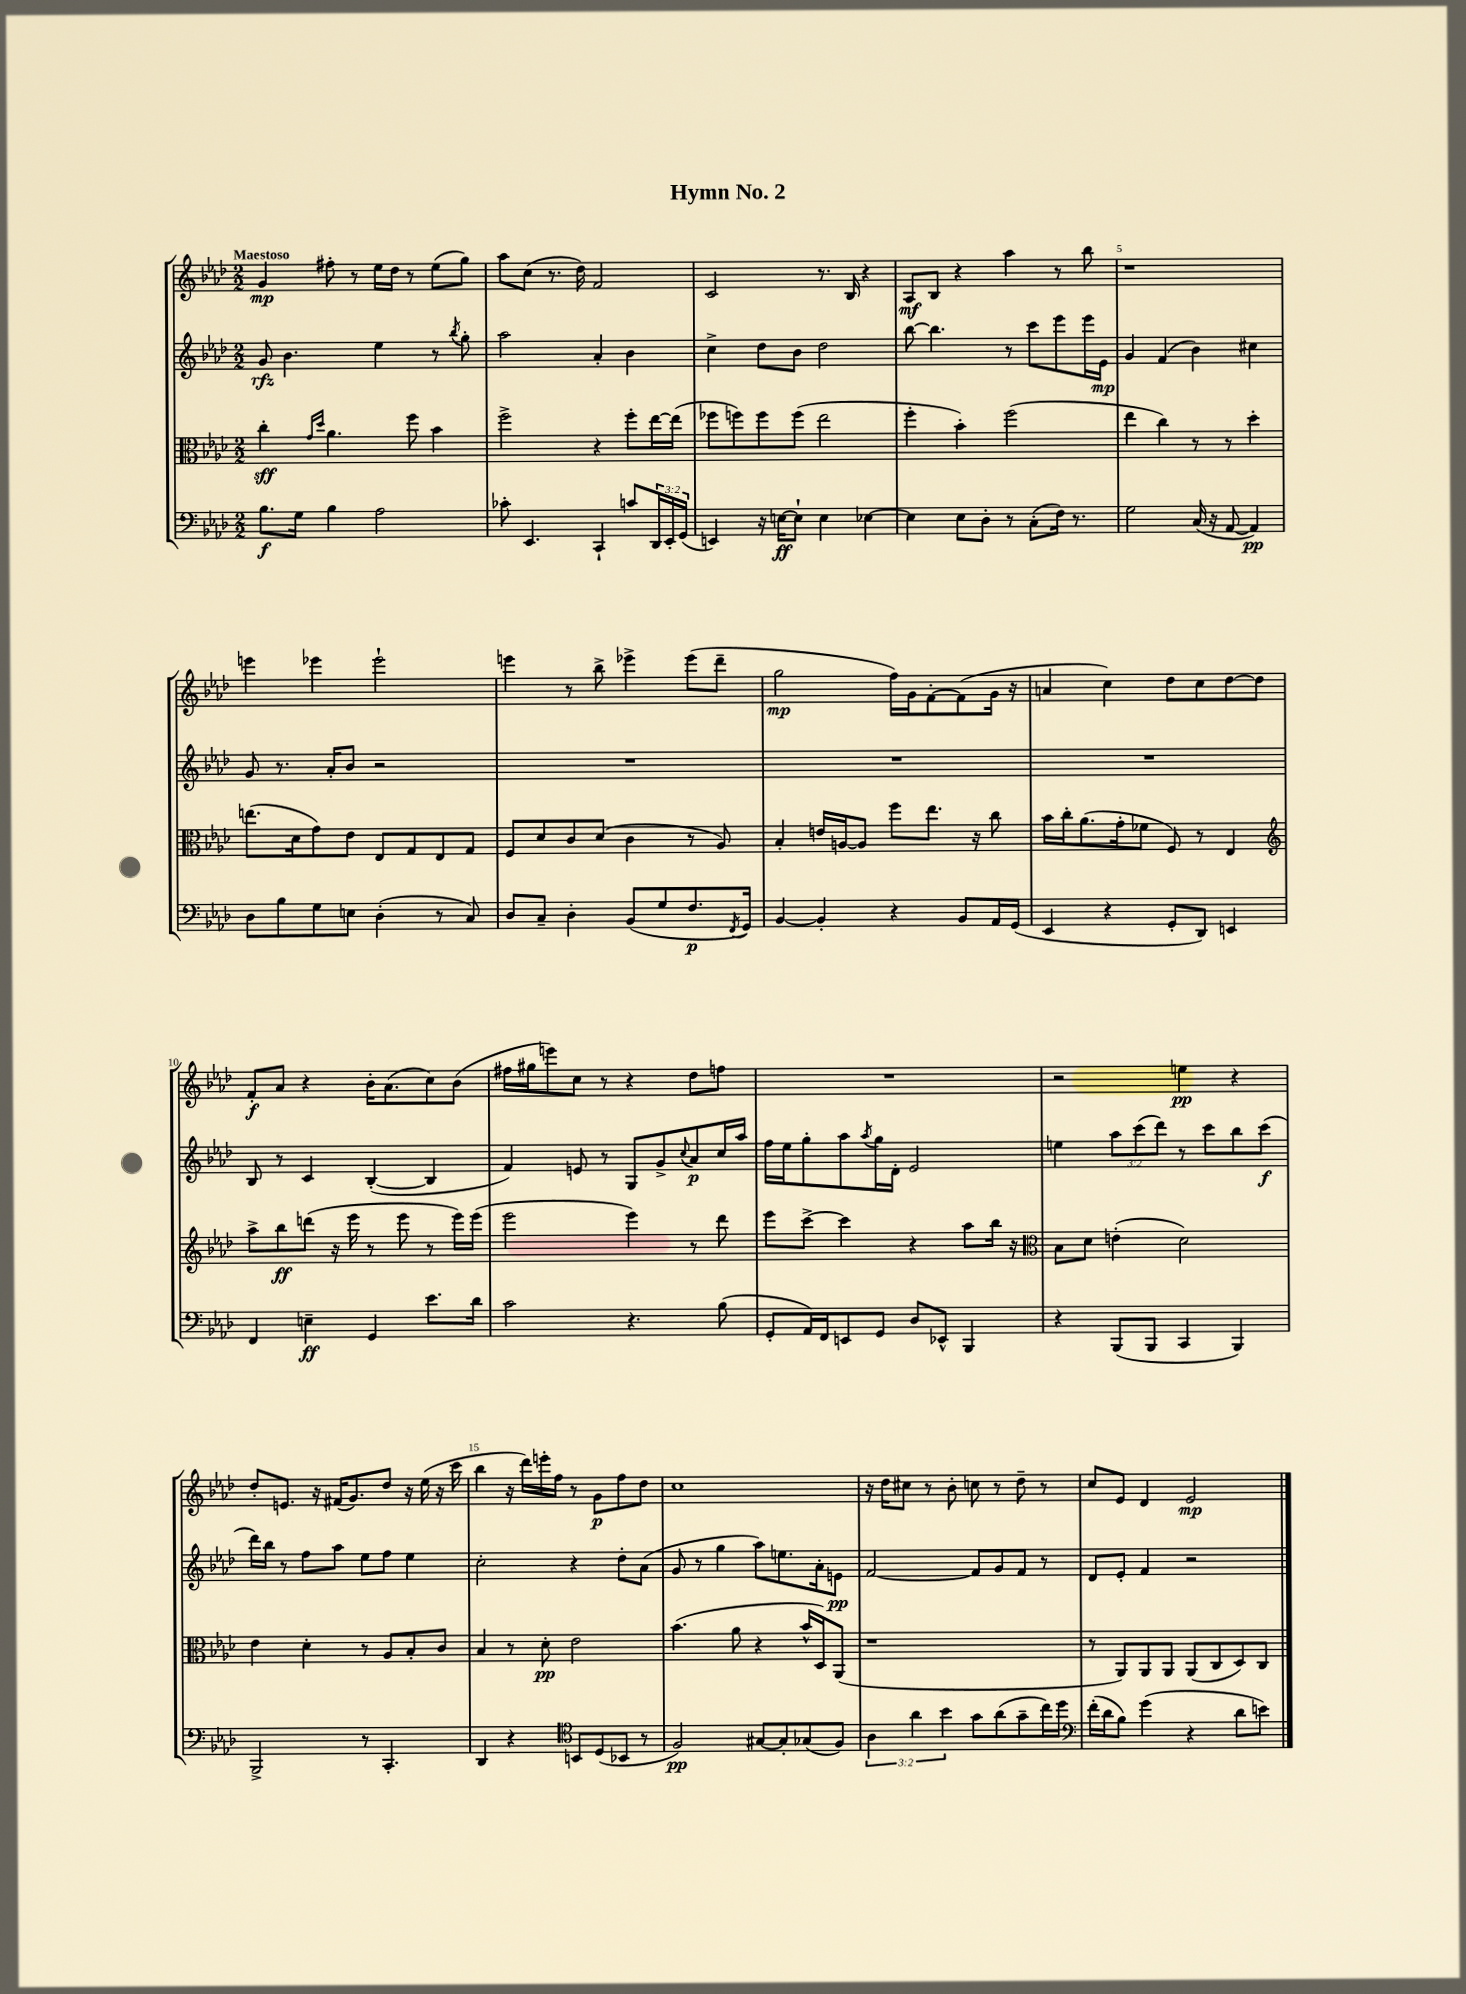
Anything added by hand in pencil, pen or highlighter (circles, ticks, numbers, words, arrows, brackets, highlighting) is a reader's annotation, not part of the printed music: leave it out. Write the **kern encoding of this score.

**kern	**kern	**kern	**kern
*staff4	*staff3	*staff2	*staff1
*clefF4	*clefC3	*clefG2	*clefG2
*k[b-e-a-d-]	*k[b-e-a-d-]	*k[b-e-a-d-]	*k[b-e-a-d-]
*M2/2	*M2/2	*M2/2	*M2/2
8.B-	4cc'	8g	4g
.	.	4.b-	.
16G	.	.	.
.	16qqg	.	.
.	16qqdd-	.	.
4B-	4.a-	.	8ff#'
.	.	.	8r
2A-	.	4ee-	16ee-
.	.	.	16dd-
.	8ff	.	8r
.	4b-	8r	(8ee-
.	.	8qbb-	.
.	.	8gg'	8gg)
=	=	=	=
8c-'	2ff^	2aa-	8aa-
4.EE-	.	.	(8cc
.	.	.	8.r
.	.	.	16dd-)
4CC`	4r	4a-'	2f
8c	8ff'	4b-	.
24DD-	[16ee-	.	.
24EE-'	.	.	.
.	(16ee-]	.	.
(24GG	.	.	.
=	=	=	=
4EE)	8ff-	4cc^	2c
.	8ff)	.	.
16r	8ff	8dd-	.
[16E	.	.	.
8E`]	(8ff	8b-	.
4E	2ee-	2dd-	8.r
.	.	.	16B-
[4E-	.	.	4r
=	=	=	=
4E-]	4ff'	[8bb-	8A-
.	.	4.bb-]	8B-
8E-	4b-')	.	4r
8D-'	.	.	.
8r	(2ff	8r	4aa-
(8C'	.	8ccc	.
16F)	.	8eee-	8r
8.r	.	.	.
.	.	16eee-	8bb-
.	.	16e-	.
=	=	=	=
2G	4ee-	4g	1r
.	4cc)	(4f	.
(16C	8r	4b-)	.
16r	.	.	.
[8AA-	8r	.	.
4AA-])	4dd-'	4cc#	.
=	=	=	=
8D-	(8.ee	8g	4eee
8B-	.	8.r	.
.	16d-	.	.
8G	8g)	.	4eee-
.	.	16a-'	.
8E	8e-	8b-	.
(4D-'	8E-	2r	2eee-`
.	8G	.	.
8r	8E-	.	.
8C)	8G	.	.
=	=	=	=
8D-	8F	1r	4eee
8C~	8d-	.	.
4D-'	8c	.	8r
.	(8d-	.	8bb-^
(8BB-	4c	.	4eee-^
8G	.	.	.
8.F	8r	.	(8eee-
.	8A-)	.	8ddd-~
8qFF	.	.	.
16GG)	.	.	.
=	=	=	=
[4BB-	4B-'	1r	2gg
4BB-']	16e	.	.
.	[16A	.	.
.	8A]	.	.
4r	8ff	.	16ff)
.	.	.	16g
.	8.ee-	.	[8f'
8BB-	.	.	(8f]
.	16r	.	.
16AA-	8cc	.	16g
(16GG	.	.	16r
=	=	=	=
4EE-	16b-	1r	4a
.	16cc'	.	.
.	(8.a-	.	.
4r	.	.	4cc)
.	16g'	.	.
.	8f-	.	.
8GG'	8F)	.	8dd-
8DD-)	8r	.	8cc
4EE	4E-	.	[8dd-
.	.	.	8dd-]
=	=	=	=
*	*clefG2	*	*
4FF	8aa-^	8B-	8f'
.	8bb-	8r	8a-
4E~	(8ddd	4c	4r
.	16r	.	.
.	16eee-	.	.
4GG	8r	([4B-'	16b-'
.	.	.	(8.a-
.	8eee-	.	.
8.e-	8r	4B-]	8cc)
.	16eee-)	.	(8b-
16d-	(16eee-	.	.
=	=	=	=
2c	2eee-	4f)	16ff#
.	.	.	16gg#
.	.	.	8eee)
.	.	8e	8cc
.	.	8r	8r
4.r	4eee-)	8G	4r
.	.	8g^	.
.	.	8qqcc	.
.	8r	8a-	8dd-
(8B-	8ddd-	16cc	8ff
.	.	16aa-	.
=	=	=	=
8GG'	8eee-	16ff	1r
.	.	16ee-	.
16AA-)	[8ccc^	8gg'	.
16FF	.	.	.
8EE	4ccc]	8aa-	.
.	.	8qaa-	.
8GG	.	16gg	.
.	.	16d-'	.
8D-	4r	2e-	.
8EE-^^	.	.	.
4BBB-	8aa-	.	.
.	16bb-	.	.
.	16r	.	.
=	=	=	=
*	*clefC3	*	*
4r	8B-	4ee	2r
.	8d-	.	.
(8BBB-	(4e'	12aa-	.
.	.	(12ccc	.
8BBB-	.	.	.
.	.	12ddd-)	.
4CC	2d-)	8r	4ee
.	.	8ccc	.
4BBB-)	.	8bb-	4r
.	.	(8ccc	.
=	=	=	=
2BBB-^	4e-	16ddd-)	8dd-'
.	.	16bb-	.
.	.	8r	8.e
.	4d-'	8ff	.
.	.	.	16r
.	.	8aa-	(16f#
.	.	.	8.g)
8r	8r	8ee-	.
4.CC'	8A-	8ff	8dd-
.	8B-'	4ee-	16r
.	.	.	(16ee-
.	8c	.	16r
.	.	.	16ccc
=	=	=	=
4DD-	4B-	2cc'	4bb-
4r	8r	.	16r
.	.	.	16ddd-)
.	8d-'	.	16eee'
.	.	.	16ff
*clefC4	*	*	*
8BB	2e-	4r	8r
(8D-	.	.	8g
8BB-	.	8dd-'	8ff
8r	.	(8a-	8dd-
=	=	=	=
2F)	(4.b-	8g	1cc
.	.	8r	.
.	.	4gg	.
.	8a-	.	.
[8G#	4r	8aa-)	.
8G#']	.	8.ee	.
(8G-	16b-^^	.	.
.	16D-)	16a-'	.
8F)	(8AA-	8e	.
=	=	=	=
6A-	1r	[2f	16r
.	.	.	16dd-
.	.	.	8cc#
6a-	.	.	.
.	.	.	8r
6b-	.	.	.
.	.	.	8b-'
8g	.	8f]	8cc
(8a-	.	8g	8r
8g~	.	8f	8dd-~
16cc)	.	8r	8r
16dd-	.	.	.
=	=	=	=
*clefF4	*	*	*
(16f'	8r	8d-	8cc
16d-	.	.	.
8B-)	8AA-)	8e-'	8e-
(4g	8AA-	4f	4d-
.	8AA-	.	.
4r	(8AA-	2r	2e-
.	8C	.	.
8d-	8D-)	.	.
8e)	8C	.	.
==	==	==	==
*-	*-	*-	*-
